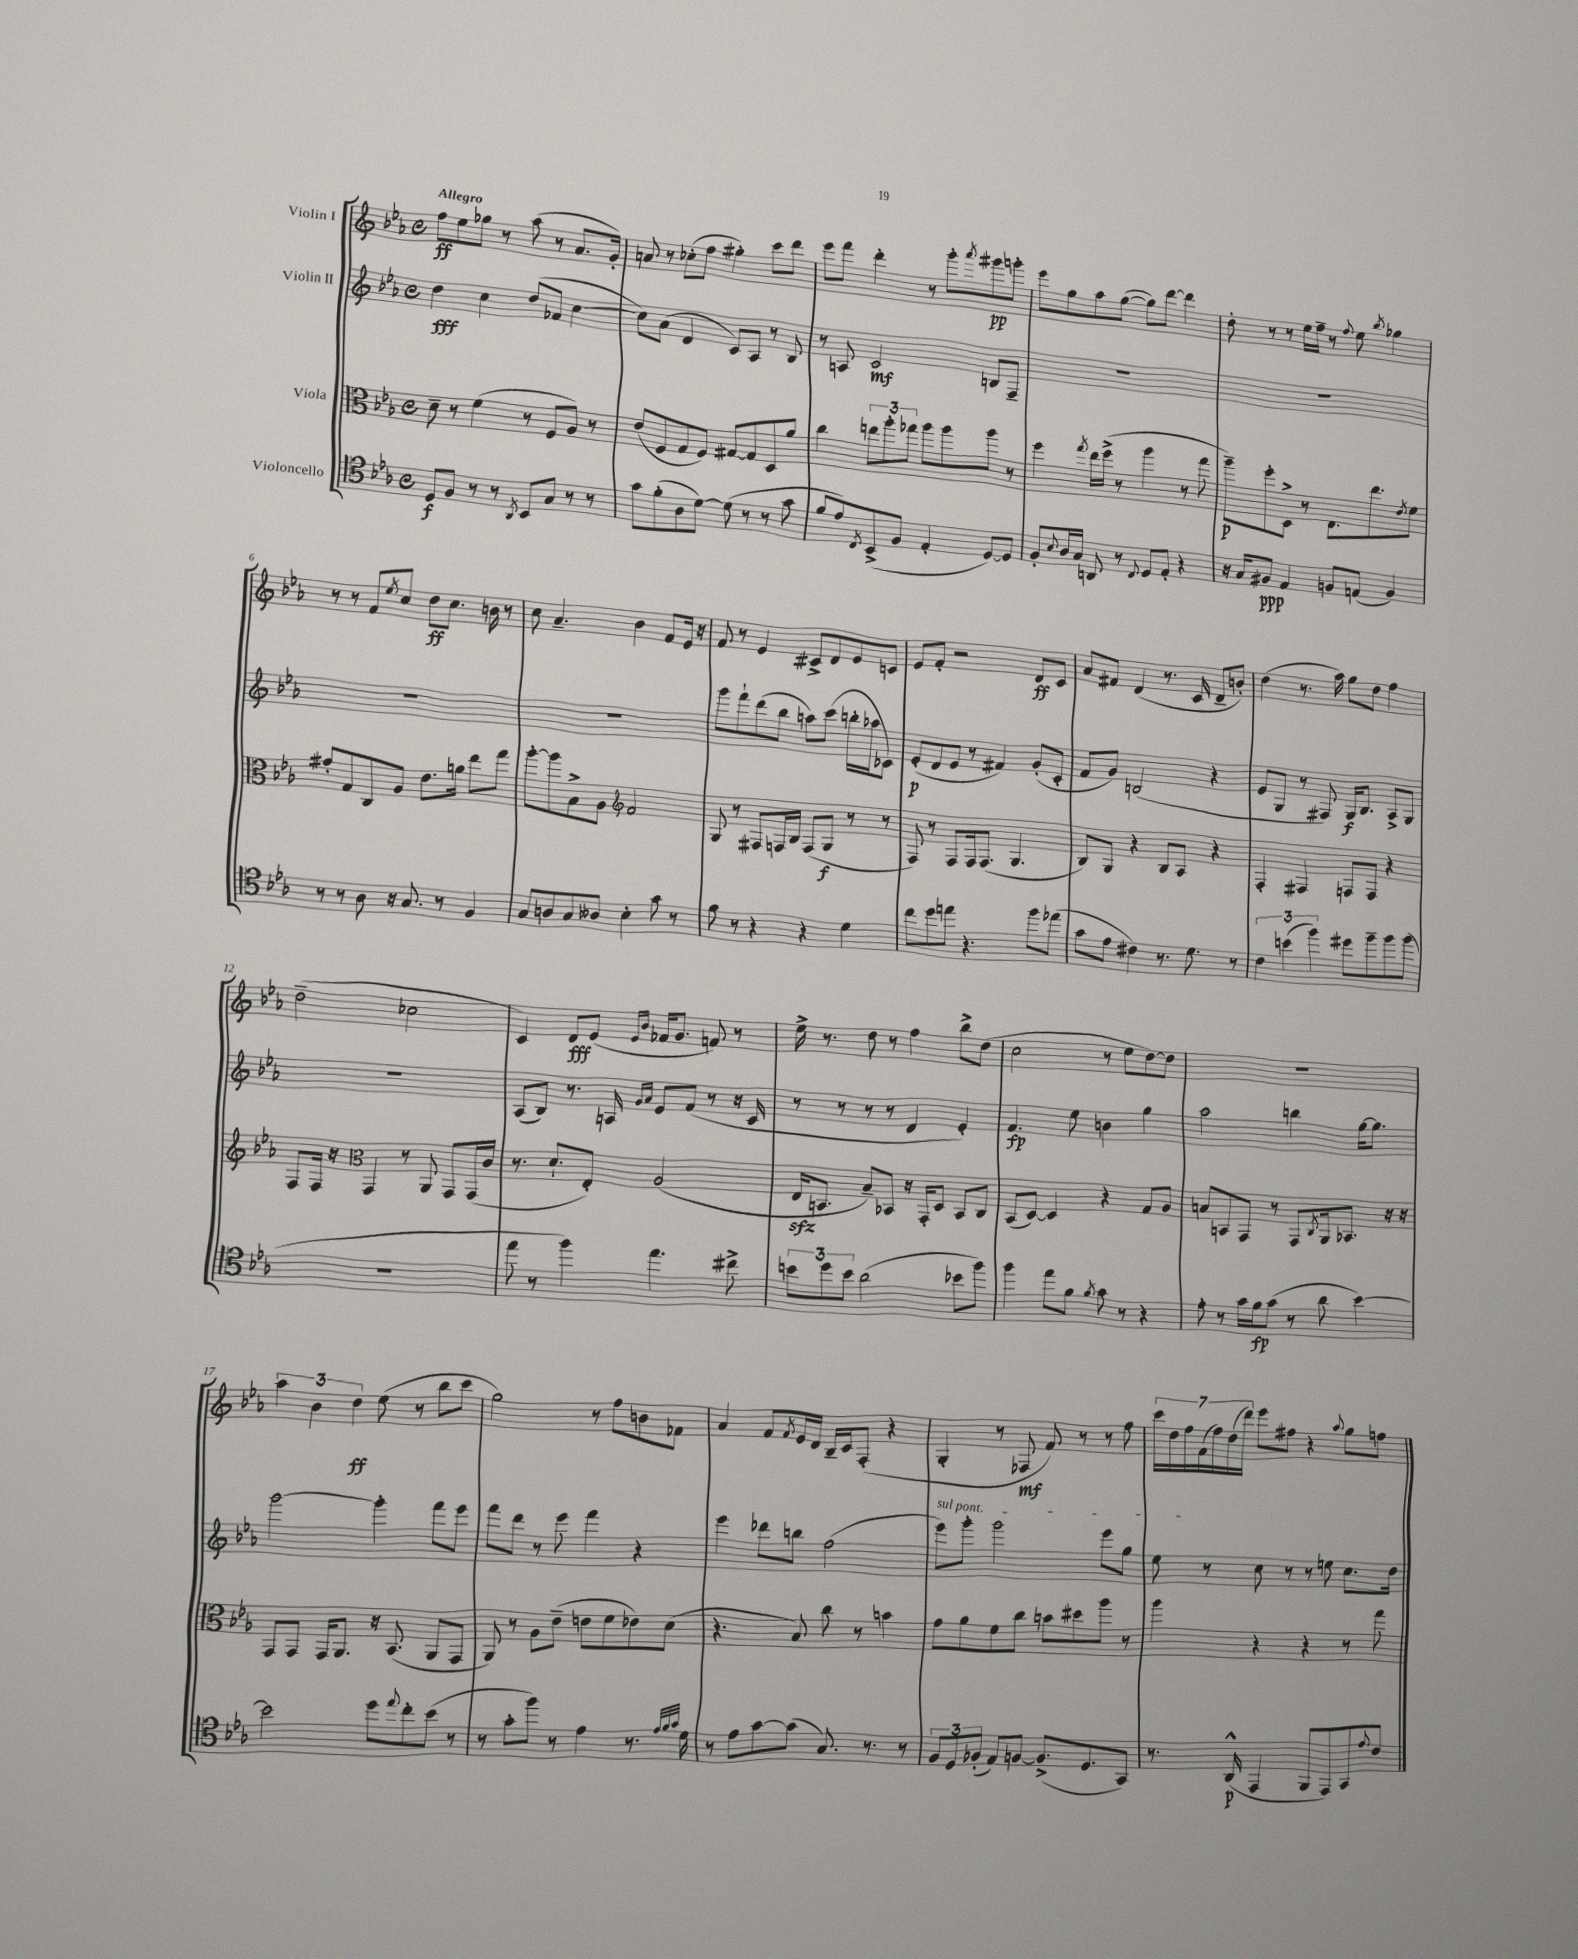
<<
\new StaffGroup <<
\new Staff = "s0" \with { instrumentName = "Violin I" } {
    \clef treble \key ees \major \defaultTimeSignature \time 4/4 \tempo "Allegro"
    f''8\ff ees''8 ges''8 r8 aes''8( r8 aes'8. g'16-.) |
    a'8 r8 ces''8-.( f''8 gis''4-.) c'''8 d'''8 |
    ees'''8 f'''8 d'''4-. r8 g'''8-. \acciaccatura { aes'''8 } gis'''8\pp g'''8-. |
    ees'''8 g''8 aes''8 g''8~( g''8) d'''8~ d'''4 |
    d''8-. r8 r8 ees''16 f''16-- r8 \appoggiatura { f''8 } ees''8 \acciaccatura { bes''8 } ges''4 |
    r8 r8 f'8 \acciaccatura { ees''8 } c''8 d''8\ff c''8. b'16 r8 |
    c''8 aes'4.-- bes'4 f'8 ees'16 r16 |
    f'8 r8 ees'4 cis'8-> d'8 ees'8 c'8 |
    ees'8 f'8-. r2 d'8\ff c'8 |
    aes'8 fis'8 d'4( r8. c'16 d'8-- b'8-.) |
    d''4( r8. aes''16) g''8 d''8 f''4 |
    d''2--( ces''2 |
    c'4) d'8\fff ees'8( \grace { ees'16 bes'16 } fes'16 g'8. f'8) r8 |
    ees''16-> r8. d''8 r8 f''4 bes''8-> d''8( |
    c''2 r8 ees''8 d''8~) d''8 |
    R1 |
    \tuplet 3/2 { aes''4 bes'4 d''4\ff } ees''8( r8 bes''8 c'''8 |
    g''2) r8 f''8 b'8 fes'8 |
    aes'4 f'8 \acciaccatura { f'8 } ees'16 d'16 bes16-- c'16 f8-.( r4 |
    g4-. r8 fes8\mf f'8) r8 r8 f''8 |
    \tuplet 7/4 { c'''16 d''16 f''16 f'16( f''16) d''16( d'''16) } ees'''8 fis''8 r4 \appoggiatura { aes''8 } g''8 f''8 \bar "|." |
}
\new Staff = "s1" \with { instrumentName = "Violin II" } {
    \clef treble \key ees \major \defaultTimeSignature \time 4/4
    d''4\fff c''4 d''8( fes'8 c''4~ |
    c''8) aes'8( d'4 c'8) aes8 r8 bes8 |
    r8 a8 c'2\mf b8 f8-- |
    R1 |
    R1 |
    R1 |
    R1 |
    g'''8 f'''8-! d'''8( bes''8 a''8) c'''8( b''16-. aes''16 ces'8) |
    ees'8-.\p( d'8 ees'8 r8 fis'4) g'8-.( c'8-. |
    f'8 g'8) b2( r4 |
    ees'8 g8 r8 fis8) g16\f bes8. aes8-> g8 |
    R1 |
    aes8( bes8) r8. a16 \grace { g'16 aes'16 } ees'8 f'8( r8 r16 c'16 |
    r8 r8 r8 r8 d'4 ees'4-.) |
    f'4.\fp ees''8 b'4 g''4 |
    aes''2 b''4 g''16~ g''8. |
    g'''2~ g'''4-. f'''8 ees'''8 |
    f'''8 d'''8 r8 ees'''8 f'''4 r4 |
    ees'''4 des'''8 b''8 f''2( |
    \once \override TextSpanner.bound-details.left.text = \markup { \italic "sul pont." } ees'''8\startTextSpan) g'''8-. g'''2 ees'''8 g''8 |
    ees''8\stopTextSpan r8 c''8 r8 r8 e''8 c''8. d''16 \bar "|." |
}
\new Staff = "s2" \with { instrumentName = "Viola" } {
    \clef alto \key ees \major \defaultTimeSignature \time 4/4
    d'8-- r8 f'4( r8 f8 aes8) r8 |
    ees'8( f8 g8 f8) gis8~ gis8 d8 aes'8 |
    c''4 \tuplet 3/2 { e''8 aes''8-. ges''8 } aes''8 aes''8 aes''8 r8 |
    f''4 \acciaccatura { g''8 } ees''16 f''16->( r8 aes''4 r8 g''8 |
    aes''8--\p) f''8-. d8-> r8 ees8. ees''8. \acciaccatura { ees'8 } f'8 |
    gis'8-. g8 c8 aes8 ees'8. a'16 ees''8 g''8 |
    aes''8~-. aes''8 bes8-> aes8 \clef treble f'2 |
    g8 r8 fis8 f16 bes16 f8( g8\f r8 r8 |
    f8) r8 f8 f16 f8.( g4. |
    bes8) g8 r4 bes8 aes8 r4 |
    f4-. fis4 f8 f8 r4 |
    f8 f16 r16 \clef alto g,4 r8 aes,8 g,8 g,16( c'16 |
    r8. d'8.-! ees8-.) aes2( |
    ees16\sfz b,8. bes8--) bes,8 r16 g,16-. d8 bes,8 c8 |
    bes,8( d8~) d4 r4 g8 aes8 |
    b8 b,8 g,8 r8 g,8 \acciaccatura { c8 } aes,16 bes,8. r16 r16 |
    g,8 g,8 g,16 aes,8. r16 bes,8.( aes,8 g,8 |
    aes,8) r8 aes8 ees'8--( e'8 f'8 ees'8) d'8( |
    r4. bes8) c''8 r8 b'4 |
    g'8 aes'8 f'8 c''8 b'8 dis''8 aes''8 r8 |
    aes''4 r4 r4 r8 g''8 \bar "|." |
}
\new Staff = "s3" \with { instrumentName = "Violoncello" } {
    \clef tenor \key ees \major \defaultTimeSignature \time 4/4
    d8\f f8 r8 r8 \acciaccatura { aes,8 } bes,8 g8 r8 r8 |
    g'8 f'8-.( aes8 d'8~) d'8( r8 r8 g'8 |
    f'8 ees'8) \acciaccatura { c8 } bes,8->( f8 ees4-. d8~) d8 |
    f8-. \appoggiatura { bes8 } aes16 g16 a,8 r8 \appoggiatura { c8 } d8 ees8-. r4 |
    r16 g16 fis8\ppp ees4 f8 e8( f4) |
    r8 r8 aes8 r16 g8. r8 f4 |
    g8 a8 g8 aeses8 bes4-. g'8 r8 |
    f'8 r8 r4 r4 d'4 |
    c''8 d''8 e''8 r4. f''8 ees''8( |
    g'8 ees'8 cis'4) r8. d'8. r8 |
    \tuplet 3/2 { c'4 b'4( f''4) } dis''8 f''8-- f''8 f''8( |
    R1 |
    ees''8 r8 f''4) ees''4. cis''8-> |
    \tuplet 3/2 { b'8 d''8 b'8 } aes'2( bes'8 f''8) |
    f''4 ees''8 f'8 \acciaccatura { f'8 } g'8 r8 r4 |
    ees'8-. r8 g'16 f'16\fp g'8( r8 aes'8 bes'4~) |
    bes'2 d''8 \appoggiatura { ees''8 } c''8-. bes'8( r8 |
    r8 g'8-. f''8) r8 ees'4 r8. \grace { ees'32 f'32 g'32 } d'16 |
    r8 ees'8 g'8~ g'8( g8.) r8. r8 |
    \tuplet 3/2 { f8 d8 fes8-.( } ees8) f8~ f8.->( d8. g,8) |
    r8. aes,16-^\p( ees,4 f,8 ees,8) g,8 \appoggiatura { ees'8 } c'8 \bar "|." |
}
>>
>>
